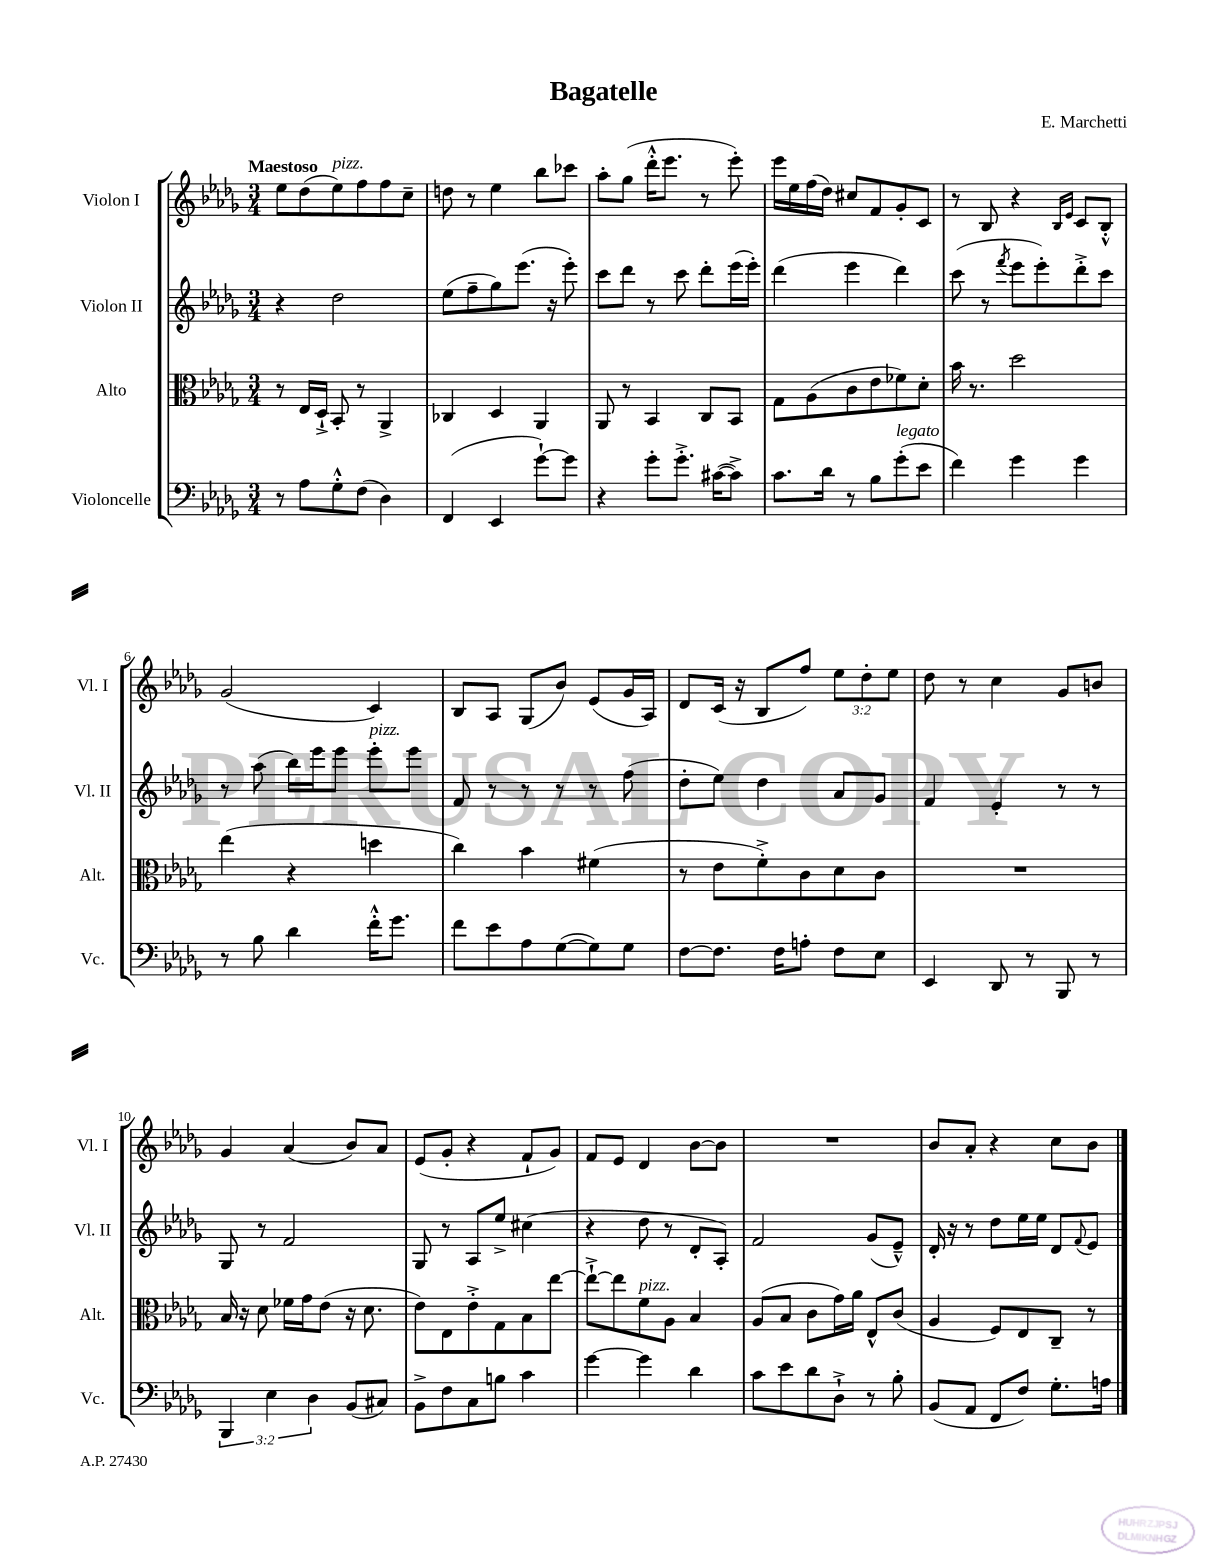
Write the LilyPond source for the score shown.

\header { title = "Bagatelle" composer = "E. Marchetti" }
<<
\new StaffGroup <<
\new Staff = "s0" \with { instrumentName = "Violon I" shortInstrumentName = "Vl. I" } {
    \clef treble \key des \major \numericTimeSignature \time 3/4 \override Staff.TupletNumber.text = #tuplet-number::calc-fraction-text \tempo "Maestoso"
    ees''8 des''8( ees''8^\markup { \italic "pizz." }) f''8 f''8 c''8-- |
    d''8 r8 ees''4 bes''8 ces'''8 |
    aes''8-. ges''8( des'''16-.-^ ees'''8. r8 ees'''8-.) |
    ees'''16 ees''16 f''16( des''16) cis''8 f'8 ges'8-. c'8 |
    r8 bes8 r4 \grace { bes16 ees'16 } c'8 bes8-.-^ |
    ges'2( c'4) |
    bes8 aes8 ges8( bes'8) ees'8( ges'16 aes16) |
    des'8 c'16( r16 bes8 f''8) \tuplet 3/2 { ees''8 des''8-. ees''8 } |
    des''8 r8 c''4 ges'8 b'8 |
    ges'4 aes'4( bes'8) aes'8 |
    ees'8( ges'8-. r4 f'8-! ges'8) |
    f'8 ees'8 des'4 bes'8~ bes'8 |
    R2. |
    bes'8 aes'8-. r4 c''8 bes'8 \bar "|." |
}
\new Staff = "s1" \with { instrumentName = "Violon II" shortInstrumentName = "Vl. II" } {
    \clef treble \key des \major \numericTimeSignature \time 3/4
    r4 des''2 |
    ees''8( f''8-- ges''8) ees'''8.( r16 ees'''8-.) |
    c'''8 des'''8 r8 c'''8 des'''8-. ees'''16( ees'''16-.) |
    des'''4( ees'''4 des'''4) |
    c'''8( r8 \acciaccatura { f'''8 } ees'''8 ees'''8-.) des'''8-.-> c'''8 |
    r8 aes''8( bes''16) ees'''16 ees'''8 ees'''8-.^\markup { \italic "pizz." } ees'''8 |
    f'8 r8 r8 r8 r8 f''8( |
    des''8-. ees''8) des''4 aes'8 ges'8 |
    f'4 ees'4-. r8 r8 |
    ges8 r8 f'2 |
    ges8 r8 aes8 ees''8-> cis''4( |
    r4 des''8 r8 des'8-. aes8-.) |
    f'2 ges'8( ees'8---^) |
    des'16-. r16 r8 des''8 ees''16 ees''16 des'8 \appoggiatura { f'8 } ees'8 \bar "|." |
}
\new Staff = "s2" \with { instrumentName = "Alto" shortInstrumentName = "Alt." } {
    \clef alto \key des \major \numericTimeSignature \time 3/4
    r8 ees16 des16-!-> bes,8-. r8 aes,4-> |
    ces4 des4 aes,4 |
    aes,8 r8 bes,4 c8 bes,8 |
    ges8 aes8( c'8 ees'8 fes'8) des'8-. |
    bes'16 r8. des''2 |
    ees''4( r4 d''4 |
    c''4) bes'4 fis'4( |
    r8 ees'8 f'8-.->) c'8 des'8 c'8 |
    R2. |
    bes16 r16 des'8 fes'16 ges'16 ees'8( r16 des'8. |
    ees'8) ees8 ees'8-.-> ges8 bes8 ees''8~ |
    ees''8~-!-> ees''8 f'8^\markup { \italic "pizz." } aes8 bes4 |
    aes8( bes8 c'8 ges'16) aes'16 ees8-^ c'8( |
    aes4 f8) ees8 c8-- r8 \bar "|." |
}
\new Staff = "s3" \with { instrumentName = "Violoncelle" shortInstrumentName = "Vc." } {
    \clef bass \key des \major \numericTimeSignature \time 3/4 \override Staff.TupletNumber.text = #tuplet-number::calc-fraction-text
    r8 aes8 ges8-.-^ f8( des4) |
    f,4( ees,4 ges'8~-!) ges'8 |
    r4 ges'8-. ges'8.-.-> cis'16~( cis'8->) |
    c'8. des'16 r8 bes8 ges'8-.^\markup { \italic "legato" }( ees'8 |
    f'4) ges'4 ges'4 |
    r8 bes8 des'4 f'16-.-^ ges'8. |
    f'8 ees'8 aes8 ges8~( ges8) ges8 |
    f8~ f8. f16 a8-. f8 ees8 |
    ees,4 des,8 r8 bes,,8 r8 |
    \tuplet 3/2 { bes,,4 ees4 des4 } bes,8( cis8) |
    bes,8-> f8 c8 b8 c'4 |
    ges'4~ ges'4 des'4 |
    c'8 ees'8 des'8 des8-!-> r8 bes8-. |
    bes,8( aes,8 f,8 f8) ges8.-. a16 \bar "|." |
}
>>
>>
